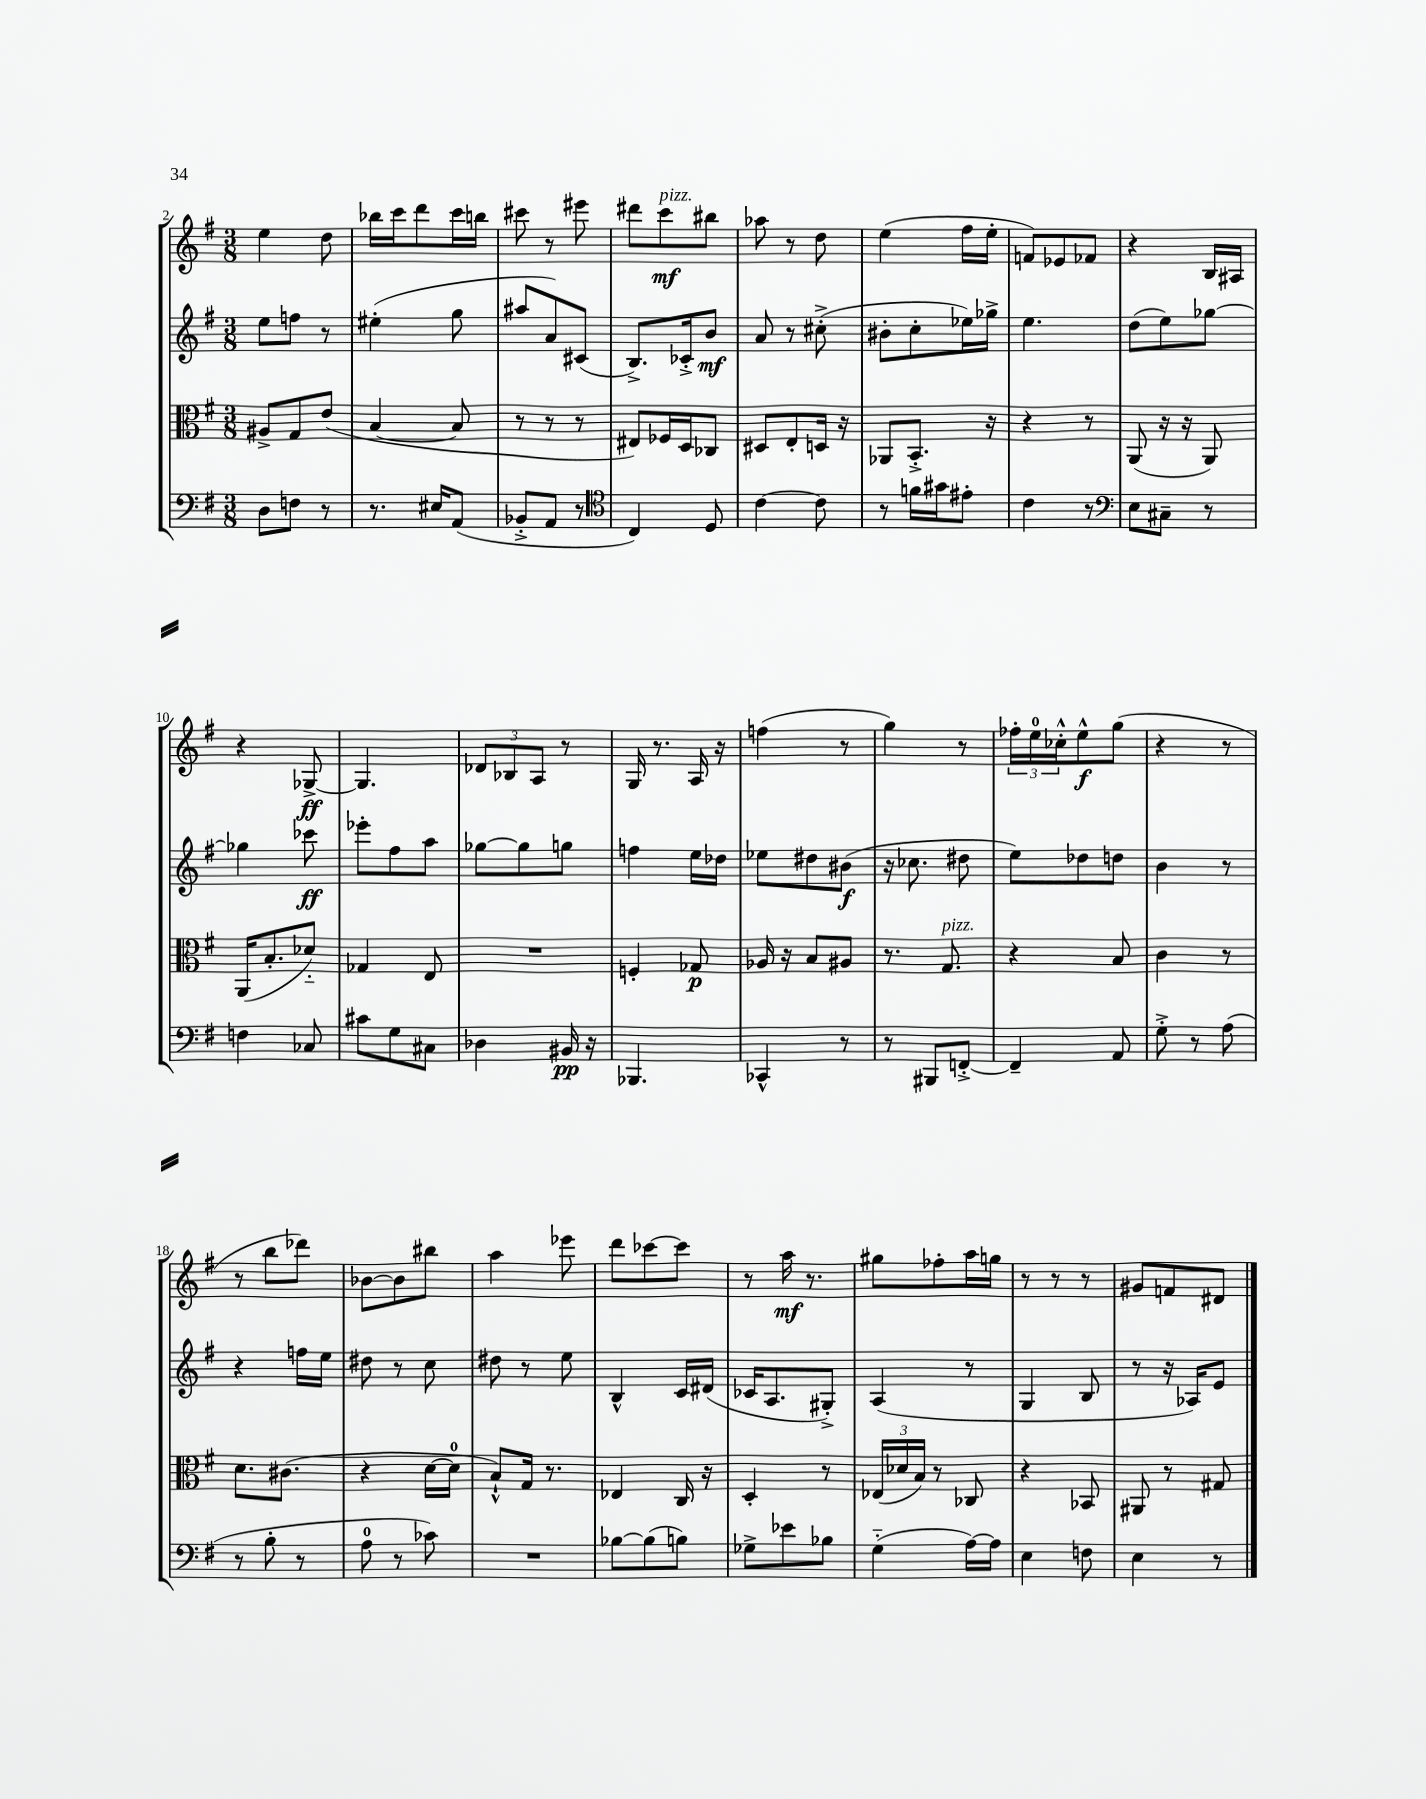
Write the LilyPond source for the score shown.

<<
\new StaffGroup <<
\new Staff = "s0" {
    \clef treble \key g \major \numericTimeSignature \time 3/8
    e''4 d''8 |
    bes''16 c'''16 d'''8 c'''16 b''16 |
    cis'''8 r8 eis'''8 |
    dis'''8 c'''8\mf^\markup { \italic "pizz." } bis''8 |
    aes''8 r8 d''8 |
    e''4( fis''16 e''16-. |
    f'8) ees'8 fes'8 |
    r4 b16 ais16 |
    r4 ges8~->\ff |
    ges4. |
    \tuplet 3/2 { des'8 bes8 a8 } r8 |
    g16 r8. a16 r16 |
    f''4( r8 |
    g''4) r8 |
    \tuplet 3/2 { fes''16-. e''16-0 ces''16-.-^ } e''8-^\f g''8( |
    r4 r8 |
    r8 b''8 des'''8) |
    bes'8~ bes'8 bis''8 |
    a''4 ees'''8 |
    d'''8 ces'''8~ ces'''8 |
    r8 a''16\mf r8. |
    gis''8 fes''8-. a''16 g''16 |
    r8 r8 r8 |
    gis'8 f'8 dis'8 \bar "|." |
}
\new Staff = "s1" {
    \clef treble \key g \major \numericTimeSignature \time 3/8
    e''8 f''8 r8 |
    eis''4-.( g''8 |
    ais''8 a'8) cis'8( |
    b8.->) ces'16-.-> b'8\mf |
    a'8 r8 cis''8-.->( |
    bis'8-. c''8-. ees''16) ges''16-> |
    e''4. |
    d''8( e''8) ges''8~ |
    ges''4 ces'''8\ff |
    ees'''8-. fis''8 a''8 |
    ges''8~ ges''8 g''8 |
    f''4 e''16 des''16 |
    ees''8 dis''8 bis'8\f( |
    r16 ces''8. dis''8 |
    e''8) des''8 d''8 |
    b'4 r8 |
    r4 f''16 e''16 |
    dis''8 r8 c''8 |
    dis''8 r8 e''8 |
    b4-^ c'16 dis'16( |
    ces'16 a8. gis8-.->) |
    a4( r8 |
    g4 b8 |
    r8 r16 aes16) e'8 \bar "|." |
}
\new Staff = "s2" {
    \clef alto \key g \major \numericTimeSignature \time 3/8
    ais8-> g8 e'8( |
    b4~ b8 |
    r8 r8 r8 |
    eis8) fes16 d16 ces8 |
    dis8 e8-. d16 r16 |
    aes,8 b,8.-.-> r16 |
    r4 r8 |
    a,8( r16 r16 a,8) |
    a,16( b8.-. des'8-_) |
    ges4 e8 |
    R4. |
    f4-. ges8\p |
    aes16 r16 b8 ais8 |
    r8. g8.^\markup { \italic "pizz." } |
    r4 b8 |
    c'4 r8 |
    d'8. cis'8.( |
    r4 d'16~ d'16-0 |
    b8-!-^) g16 r8. |
    ees4 c16 r16 |
    d4-. r8 |
    \tuplet 3/2 { ees16( des'16 b16) } r8 ces8 |
    r4 bes,8 |
    ais,8 r8 gis8 \bar "|." |
}
\new Staff = "s3" {
    \clef bass \key g \major \numericTimeSignature \time 3/8
    d8 f8 r8 |
    r8. eis16 a,8( |
    bes,8-.-> a,8 r8 |
    \clef tenor c4) d8 |
    c'4~ c'8 |
    r8 f'16 gis'16 eis'8-. |
    c'4 r8 |
    \clef bass e8 cis8-- r8 |
    f4 ces8 |
    cis'8 g8 cis8 |
    des4 bis,16\pp r16 |
    bes,,4. |
    ces,4-^ r8 |
    r8 bis,,8 f,8~-.-> |
    f,4-- a,8 |
    g8-.-> r8 a8( |
    r8 b8-. r8 |
    a8-0 r8 ces'8) |
    R4. |
    bes8~ bes8( b8) |
    ges8-> ees'8 bes8 |
    g4-_( a16~) a16 |
    e4 f8 |
    e4 r8 \bar "|." |
}
>>
>>
\layout { \context { \Score currentBarNumber = #2 } }
